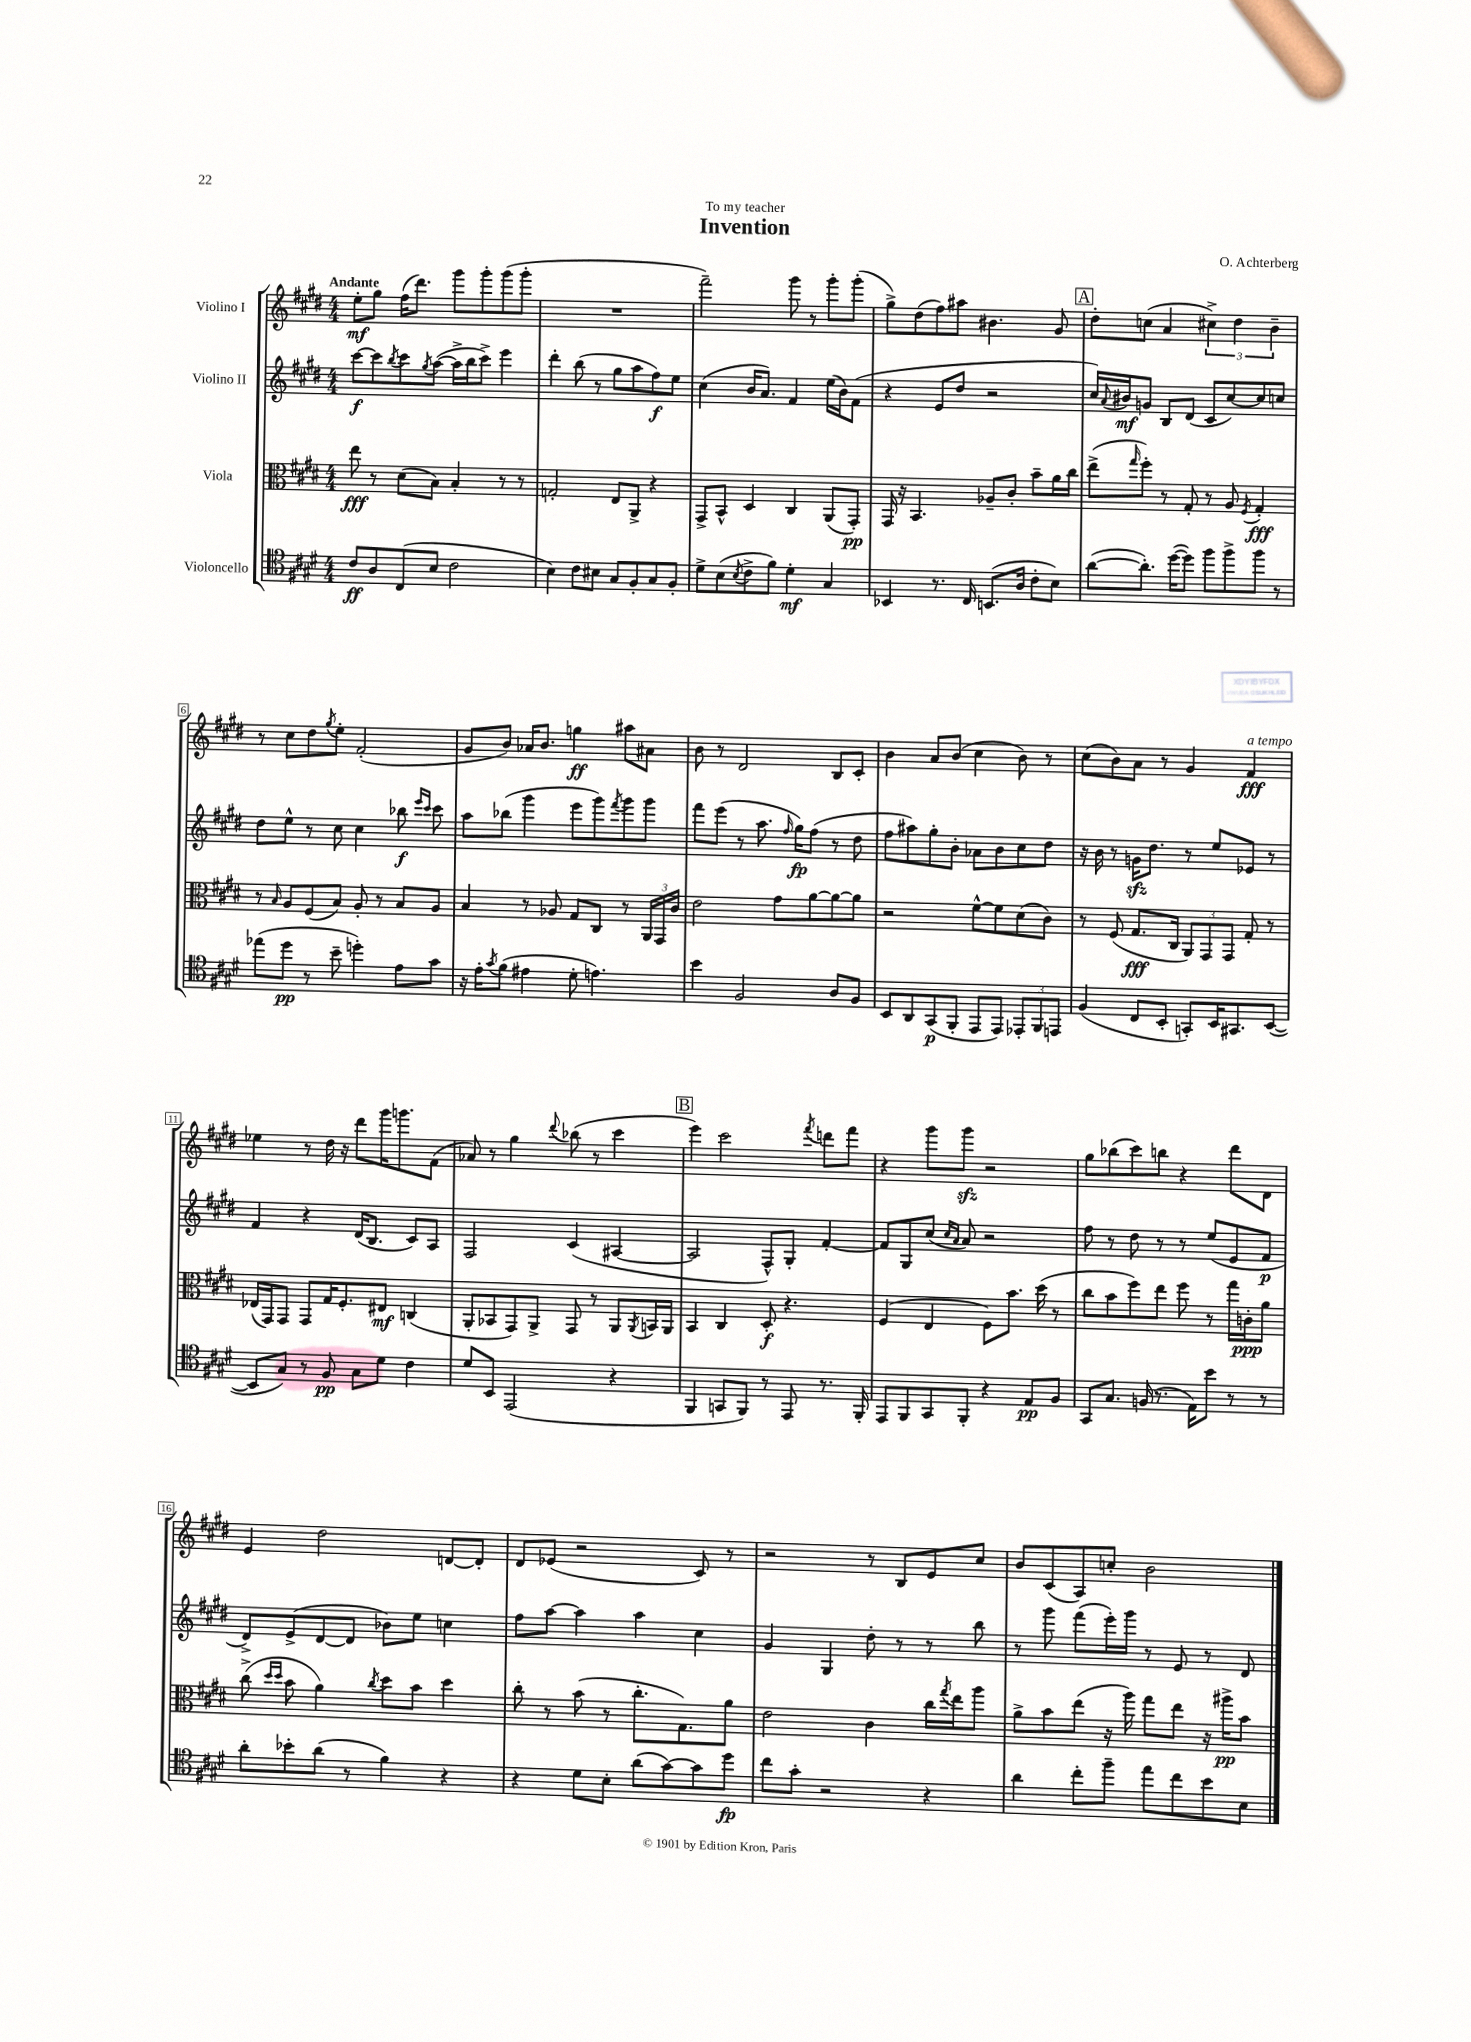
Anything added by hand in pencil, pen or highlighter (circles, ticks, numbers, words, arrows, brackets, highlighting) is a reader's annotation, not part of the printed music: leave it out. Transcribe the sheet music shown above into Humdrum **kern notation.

**kern	**kern	**kern	**kern
*staff4	*staff3	*staff2	*staff1
*clefC4	*clefC3	*clefG2	*clefG2
*k[f#c#g#d#]	*k[f#c#g#d#]	*k[f#c#g#d#]	*k[f#c#g#d#]
*M4/4	*M4/4	*M4/4	*M4/4
8c#/L	8ee\	[8ccc#\L	8ee'\L
8A/	8r	8ccc#\]	8gg#\J
.	.	8qbb/	.
(8C#/	(8d#\L	8ccc#\	(16ff#\LK
.	.	.	8.ddd#\J)
.	.	8qgg#/	.
8B/J	8B\J)	([8aa\J	.
2c#\	4B'/	16aa^\]LL	8ggg#\L
.	.	16bb\J	.
.	.	8ccc#^\J)	8ggg#'\
.	8r	4eee\	(8ggg#\
.	8r	.	8ggg#'\J
=	=	=	=
4B\)	2G'/	4ddd#'\	1r
8c#\L	.	(8bb\	.
8B#\J	.	8r	.
8G#/L	8E/L	8gg#\L	.
8F#'/	8AA^/J	8aa\	.
8G#/	4r	8ff#\)	.
8F#'/J	.	8ee\J	.
=	=	=	=
8d#^\L	8GG#^/L	(4cc#\	2fff#~\)
(8B\	8BB^^/J	.	.
8qB/	.	.	.
8c#^\	4D#/	16b/LK	.
.	.	8.a/J)	.
8f#\J)	.	.	.
4d#'\	4C#/	4f#/	8ggg#\
.	.	.	8r
4G#/	(8AA/L	(16ee\LL	8ggg#'\L
.	.	16b\J)	.
.	8GG#'/J)	(8f#\J	(8ggg#'\J
=	=	=	=
4BB-/	16GG#/	4r	8gg#^\L)
.	16r	.	.
.	4.BB/	.	(8dd#\
8.r	.	8e/L	8ff#\)
.	.	8dd#/J	8aa#\J
16C#/	.	.	.
(8.BB/L	8A-~/L	2r	4.b#\
.	8c#'/J	.	.
16A/Jk	.	.	.
8c#'\L	8b~\L	.	.
8B\J)	16a\L	.	8g#/
.	16cc#\JJ	.	.
=	=	=	=
([8a\L	(8ee^\L	16cc#/LL)	8dd#'\L
.	.	8qqa/	.
.	.	16b#/J	.
.	16qqgg#/	.	.
8.a'\]J)	8ff#'\J)	8g/J	(8cc\J
.	8r	8B/L	4a/
([16dd#\LK	.	.	.
8dd#\]J)	8G#'/	(8d#/J	.
8ff#\L	8r	8c#/L	6cc#^\)
8ff#^\	8A/	[8cc#/)	.
.	.	.	6dd#\
.	8qF#/	.	.
8ff#\J	4G#'/	8cc#/]	.
.	.	.	6b~\
8r	.	8cc/J	.
=	=	=	=
(8ee-\L	8r	8dd#\L	8r
.	16qqB/	.	.
8dd#\J	8A/L	8ee^^\J	8cc#\L
8r	(8F#/	8r	8dd#\
.	.	.	8qgg#/
8b~\	8B/J)	8cc#\	8ee'\J
4dd'\)	8A'/	4cc#\	(2f#'/
.	8r	.	.
8e\L	8B/L	8bb-\	.
.	.	16qqeee/LL	.
.	.	16qqccc#/JJ	.
8g#\J	8A/J	8ccc#\	.
=	=	=	=
16r	4B/	8aa\L	8g#/L
16e'\LK	.	.	.
8qg#/	.	.	.
(8f#\J	.	(8bb-\J	8b/J)
4e#\	8r	4ggg#\	16a-/LK
.	.	.	8.b/J
.	8A-/	.	.
8d#'\	8G#/L	8eee\L	4gg\
4.e\)	8C#/J	8ggg#\)	.
.	.	8qfff#/	.
.	8r	8ggg#\	8aa#\L
.	24AA/LL	8ggg#\J	8a#\J
.	24GG#/	.	.
.	24c#/JJ	.	.
=	=	=	=
4b\	2e\	8fff#\L	8b\
.	.	(8eee\J	8r
2F#/	.	8r	2d#/
.	.	8.aa\	.
.	8g#\L	.	.
.	.	16qqff#/	.
.	.	16gg#\LK)	.
.	[8a\	(8ff#\J	.
8A/L	8a\_	8r	8B/L
8F#/J	8a\]J	8dd#\	8c#'/J
=	=	=	=
8BB/L	2r	8ff#\L	4b\
8AA/	.	8aa#\)	.
(8GG#/	.	8gg#'\	8a/L
8FF#'/J	.	8b'\J	(8b/J
8EE/L	[8f#^^\L	8a-\L	4cc#\
8EE/J)	8f#\]	8b\	.
12EE-'/L	(8d#\	8cc#\	8b\)
12FF#/	.	.	.
.	8c#\J)	8dd#\J	8r
12EE/J	.	.	.
=	=	=	=
(4F#/	8r	16r	(8cc#\L
.	.	16b\	.
.	(8F#/	8r	8b\)
8C#/L	8.G#/L	16g\LK	8a\J
.	.	8.dd#\J	.
8BB'/J	.	.	8r
.	16C#/Jk	.	.
8GG'/L)	12AA/L)	8r	4g#/
.	12GG#/	.	.
16BB/K	.	8ee/L	.
.	12GG#/J	.	.
8.GG#/	.	.	.
.	8G#'/	8e-/J	4f#/
([8BB/J	8r	8r	.
=	=	=	=
8BB/]L	(16E-/LL	4f#/	4ee-\
.	16GG#/J)	.	.
8G#/J)	8GG#/J	.	.
8r	8GG#/L	4r	8r
8F#/	16G#/K	.	16dd#\
.	8.F#'/	.	16r
8G#\L	.	(16d#/LK	8ddd#\L
.	.	8.B/J	.
8d#\J	8E#/J	.	16ggg#\K
.	.	.	8.ggg\
4c#\	(4C/	8c#/L)	.
.	.	8A/J	(8f#\J
=	=	=	=
8d#/L	8AA'/L	2F#/	8a-/)
8BB/J	8BB-/	.	8r
(2EE/	8GG#/)	.	4gg#\
.	8AA^/J	.	.
.	.	.	8qqddd#/
.	8GG#/	(4c#/	(8bb-\
.	8r	.	8r
4r	8AA/L	[4A#/	4ccc#\
.	8qAA/	.	.
.	16BB/L	.	.
.	16AA/JJ	.	.
=	=	=	=
4FF#/	4BB/	2A#/]	4eee\)
8GG/L	4C#/	.	2ccc#\
8FF#/J)	.	.	.
8r	8D#'/	8F#^^/L)	.
8EE/	4.r	8G#'/J	.
.	.	.	8qfff#/
8.r	.	[4f#'/	8ddd\L
.	.	.	8fff#\J
16FF#'/	.	.	.
=	=	=	=
8EE/L	(4F#/	8f#/]L	4r
8FF#/	.	8G#/	.
8GG#/	4E/	(8cc#/J	8ggg#\L
.	.	16qqcc#/LL	.
.	.	16qqa/JJ	.
8FF#'/J	.	8a/)	8ggg#\J
4r	8F#\L)	2r	2r
.	8.b\J	.	.
8E/L	.	.	.
.	(16dd#\	.	.
8F#/J	8r	.	.
=	=	=	=
8GG#/L	8cc#\L	8ff#\	8gg#\L
8.G#/J	8b\	8r	(8bb-\
.	8ff#\)	8dd#\	8ccc#\)
(16F/	.	.	.
8.r	8ee\J	8r	8bb\J
.	8ff#\	8r	4r
16E\LK)	.	.	.
8b\J	8r	(8ee/L	.
8r	16gg#\LL	8e/	8ddd#\L
.	16c'\J	.	.
8r	8a\J	8f#/J	8d#\J
=	=	=	=
8a'\L	(8cc#^\	8d#^/L)	4e/
.	16qqdd#/LL	.	.
.	16qqdd#/JJ	.	.
8b-'\	8b\	(8e^/	.
(8a\J	4a\)	[8d#/	2dd#\
8r	.	8d#/]J	.
.	8qcc#/	.	.
4f#\)	8dd#\L	8b-\L)	.
.	8b\J	8ee\J	.
4r	4dd#\	4cc\	[8d/L
.	.	.	8d'/]J
=	=	=	=
4r	8cc#'\	8ff#\L	8d#/L
.	8r	[8aa\J	(8e-/J
8d#\L	(8b\	4aa\]	2r
8B'\J	8r	.	.
(8a\L	8.cc#'\L	4aa\	.
[8g#\)	.	.	.
.	8.G#\)	.	.
8g#\]	.	4cc#\	8c#/)
8dd#\J	8a\J	.	8r
=	=	=	=
8cc#\L	2e\	4g#/	2r
8g#'\J	.	.	.
2r	.	4G#/	.
.	4c#\	8dd#'\	8r
.	.	8r	8B/L
4r	16cc#\LL	8r	8e/
.	8qgg#/	.	.
.	16ee\J	.	.
.	8aa\J	8bb\	8cc#/J
=	=	=	=
4a\	8a^\L	8r	8b/L
.	8b\	8ggg#\	(8c#/
8cc#'\L	(8ee\J	(8fff#\L	8A/)
8ff#~\J	16r	16eee'\L)	8cc'/J
.	16aa\)	16ggg#\JJ	.
8ee\L	8gg#\L	8r	2b\
8cc#\	8ee\J	8e/	.
8b\	16r	8r	.
.	16aa#^\LK	.	.
8B\J	8b\J	8d#/	.
==	==	==	==
*-	*-	*-	*-
